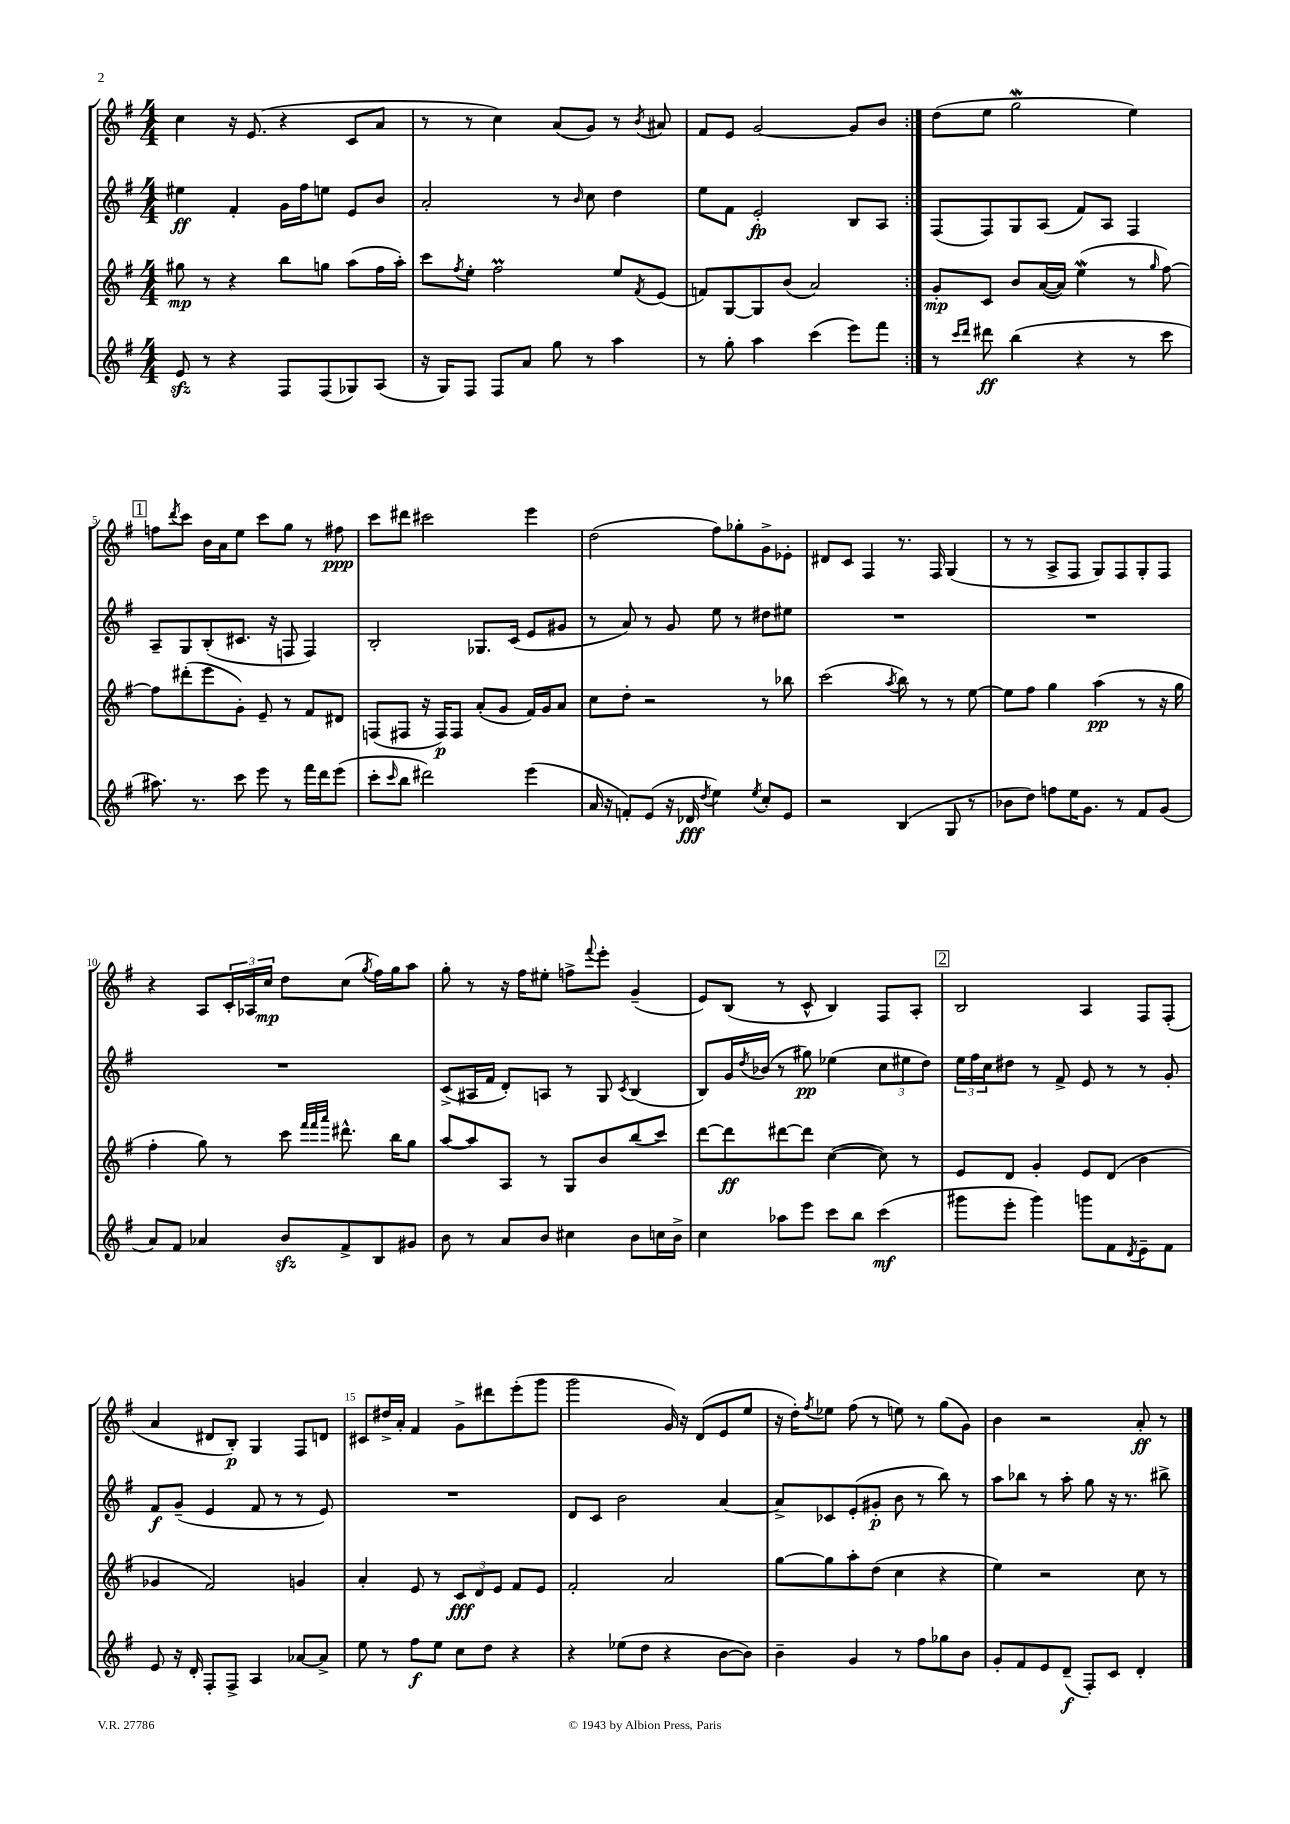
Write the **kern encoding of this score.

**kern	**kern	**kern	**kern
*staff4	*staff3	*staff2	*staff1
*clefG2	*clefG2	*clefG2	*clefG2
*k[f#]	*k[f#]	*k[f#]	*k[f#]
*M4/4	*M4/4	*M4/4	*M4/4
8e	8gg#	4ee#	4cc
8r	8r	.	.
4r	4r	4f#'	16r
.	.	.	(8.e
8F#	8bb	16g	4r
.	.	16ff#	.
(8F#	8gg	8ee	.
8G-)	(8aa	8e	8c
(8A	16ff#	8b	8a
.	16aa')	.	.
=	=	=	=
16r	8ccc	2a'	8r
16G)	.	.	.
.	8qff#	.	.
8F#	8ee'	.	8r
8F#	2ff#	.	4cc)
8a	.	.	.
8gg	.	8r	(8a
.	.	16qqb	.
8r	.	8cc	8g)
4aa	8ee	4dd	8r
.	8qf#	.	8qb
.	(8e	.	8a#
=	=	=	=
8r	8f)	8ee	8f#
8gg'	[8G	8f#	8e
4aa	8G]	2e'	[2g
.	(8b	.	.
(4ccc	2a)	.	.
8eee)	.	8B	8g]
8fff#	.	8A	8b
=:|!	=:|!	=:|!	=:|!
8r	8g'	(8F#	(8dd
16qqccc	.	.	.
16qqddd	.	.	.
8ddd#	8c	8F#)	8ee
(4bb	8b	8G	2gg
.	([16a	(8A	.
.	16a])	.	.
4r	(4ee	8f#)	.
.	.	8A	.
8r	8r	4F#	4ee)
.	16qqgg	.	.
8ccc	[8ff#)	.	.
=	=	=	=
8.aa#)	8ff#]	8A~	8ff
.	.	.	8qddd
.	(8ddd#'	8G	8ccc
8.r	.	.	.
.	8eee	(8B'	16b
.	.	.	16a
8ccc	8g')	8.c#	8ee
8eee	8e~	.	8ccc
.	.	16r	.
8r	8r	8F	8gg
16fff#	8f#	4F)	8r
16ddd	.	.	.
(8eee	8d#	.	8ff#
=	=	=	=
8ccc'	(8F	2B'	8ccc
16qqccc	.	.	.
8bb	8F#	.	8ddd#
2ddd#)	16r	.	2ccc#
.	16F#)	.	.
.	8F#	.	.
.	(8a'	8.G-	.
.	8g	.	.
.	.	(16c	.
(4eee	16f#)	8e	4eee
.	16g	.	.
.	8a	8g#	.
=	=	=	=
16a	8cc	8r	(2dd
16r	.	.	.
8f')	8dd'	8a)	.
(8e	2r	8r	.
16r	.	8g	.
16d-	.	.	.
8qdd	.	.	.
4ee)	.	8ee	8ff#)
.	.	8r	8gg-'
8qee	.	.	.
8cc'	8r	8dd#	8g^
8e	8bb-	8ee#	8e-'
=	=	=	=
2r	(2ccc	1r	8d#
.	.	.	8c
.	.	.	4F#
.	8qaa	.	.
(4B	8bb)	.	8.r
.	8r	.	.
.	.	.	16F#
8G	8r	.	(4G
8r	[8ee	.	.
=	=	=	=
8b-	8ee]	1r	8r
8dd)	8ff#	.	8r
8ff	4gg	.	8A^
16ee	.	.	8F#
8.g	.	.	.
.	(4aa	.	8G)
8r	.	.	8F#
8f#	8r	.	8G'
(8g	16r	.	8F#
.	16gg	.	.
=	=	=	=
8a)	4ff#'	1r	4r
8f#	.	.	.
4a-	8gg)	.	8A
.	8r	.	24c'
.	.	.	24A-
.	.	.	24cc
8b	8ccc	.	8dd
.	32qqfff#	.	.
.	32qqfff#	.	.
.	32qqaaa	.	.
8f#^	8.ddd#^^	.	(8cc
.	.	.	8qgg
8B	.	.	16ff#)
.	16bb	.	16gg
8g#	8gg	.	8aa
=	=	=	=
8b	[8aa	(8c^	8gg'
8r	8aa]	16A#	8r
.	.	16f#	.
8a	8A	8d')	16r
.	.	.	16ff#
8b	8r	8A	8ee#'
4cc#	8G	8r	8ff^
.	.	.	8qqfff#
.	8b	8G	8eee'
.	.	8qc	.
8b	(8bb	(4B	(4g~
16cc	8ccc)	.	.
16b^	.	.	.
=	=	=	=
4cc	[8ddd	8B)	8e)
.	8ddd]	16g	(8B
.	.	8qdd	.
.	.	(16b-	.
8aa-	[8ddd#	8r	8r
8eee	8ddd#]	8gg#)	8c^^
8ccc	([4cc	(4ee-	4B)
8bb	.	.	.
(4ccc	8cc])	12cc	8F#
.	.	12ee#	.
.	8r	.	8A'
.	.	12dd)	.
=	=	=	=
8ggg#	8e	24ee	2B
.	.	24ff#	.
.	.	24cc	.
8eee'	8d	8dd#	.
4ggg#)	4g'	8r	.
.	.	8f#^	.
8ggg	8e	8e	4A
8f#	(8d	8r	.
8qd	.	.	.
8e~	4b	8r	8F#
8f#	.	8g'	(8F#'
=	=	=	=
8e	4g-	8f#	4a
16r	.	(8g~	.
16d'	.	.	.
8F#'	2f#)	4e	8d#
8F#^	.	.	8B')
4A	.	8f#	4G
.	.	8r	.
[8a-	4g	8r	8F#
8a-^]	.	8e)	8d
=	=	=	=
8ee	4a'	1r	8c#
8r	.	.	16dd#^
.	.	.	16a'
8ff#	8e	.	4f#
8ee	8r	.	.
8cc	12c	.	8g^
.	12d	.	.
8dd	.	.	8ddd#
.	12e	.	.
4r	8f#	.	(8eee'
.	8e	.	8ggg
=	=	=	=
4r	2f#'	8d	2ggg
.	.	8c	.
(8ee-	.	2b	.
8dd	.	.	.
4r	2a	.	16g)
.	.	.	16r
.	.	.	(8d
[8b	.	[4a	8e
8b])	.	.	8ee
=	=	=	=
4b~	[8gg	8a^]	16r
.	.	.	16dd')
.	.	.	8qff#
.	8gg]	8c-	8ee-
4g	8aa'	(8e'	(8ff#
.	(8dd	8g#'	8r
8r	4cc	8b	8ee)
8ff#	.	8r	8r
8gg-	4r	8bb)	(8gg
8b	.	8r	8g)
=	=	=	=
8g'	4ee)	8aa	4b
8f#	.	8bb-	.
8e	2r	8r	2r
(8d~	.	8aa'	.
8F#')	.	8gg	.
8c	.	16r	.
.	.	8.r	.
4d'	8cc	.	8a'
.	8r	8bb#^	8r
==	==	==	==
*-	*-	*-	*-
